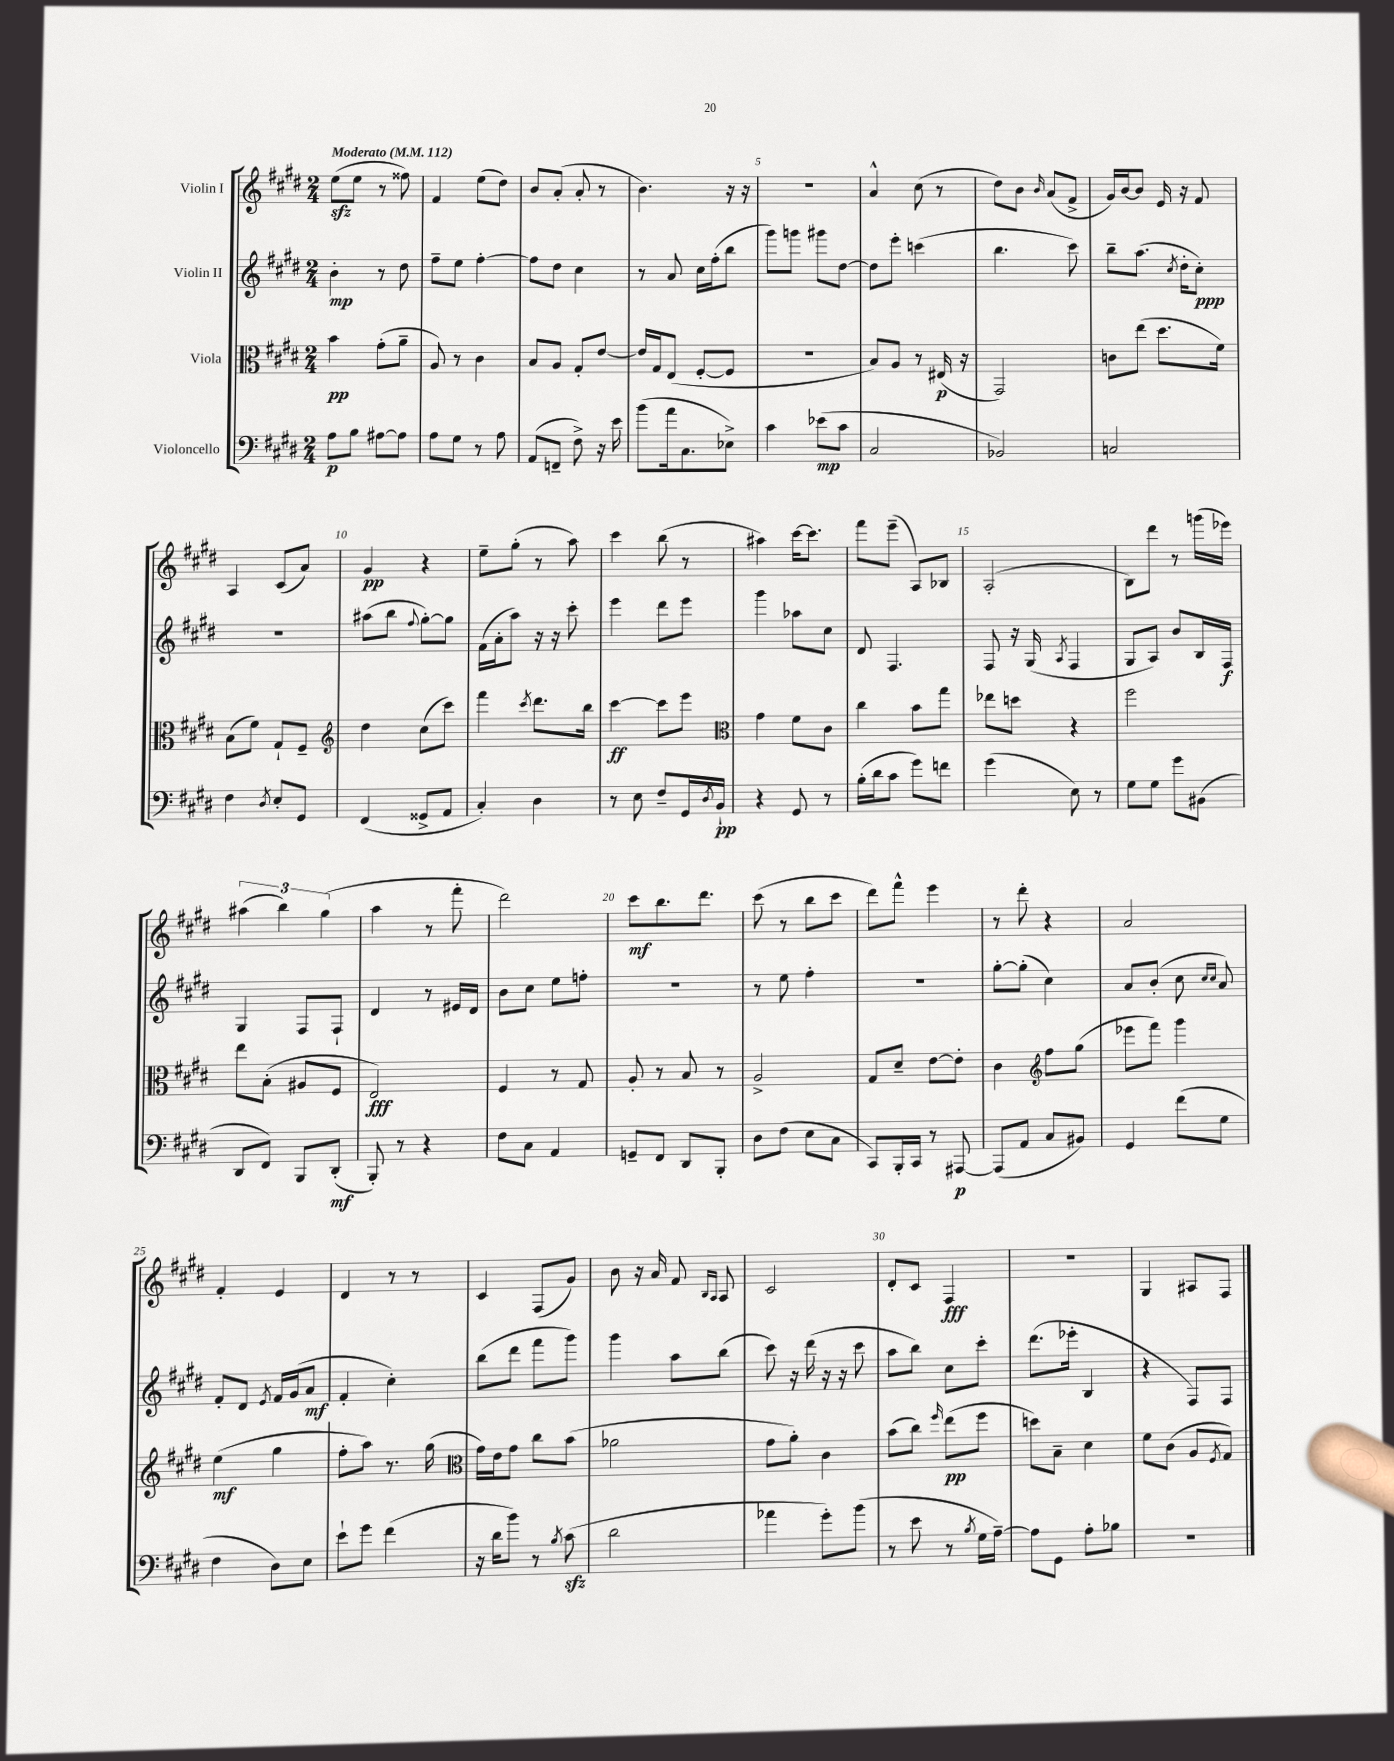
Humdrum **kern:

**kern	**dynam	**kern	**dynam	**kern	**dynam	**kern	**dynam
*part4	*part4	*part3	*part3	*part2	*part2	*part1	*part1
*staff4	*staff4	*staff3	*staff3	*staff2	*staff2	*staff1	*staff1
*I"Violoncello	*	*I"Viola	*	*I"Violin II	*	*I"Violin I	*
*clefF4	*	*clefC3	*	*clefG2	*	*clefG2	*
*k[f#c#g#d#]	*	*k[f#c#g#d#]	*	*k[f#c#g#d#]	*	*k[f#c#g#d#]	*
*M2/4	*	*M2/4	*	*M2/4	*	*M2/4	*
*MM112	*	*MM112	*	*MM112	*	*MM112	*
=1	=1	=1	=1	=1	=1	=1	=1
!	!	!	!	!	!	!LO:TX:a:B:t=Moderato	!
8A\L	p	4b\	pp	4b'\	mp	(8eezz\L	.
8B\J	.	.	.	.	.	8ee\J	.
[8A#X\L	.	(8g#'\L	.	8r	.	8r	.
8A#\J]	.	8a~\J	.	8dd#\	.	8ff##X\)	.
=2	=2	=2	=2	=2	=2	=2	=2
8A\L	.	8A/)	.	8ff#~\L	.	4f#/	.
8G#\J	.	8r	.	8ee\J	.	.	.
8r	.	4c#\	.	[4ff#'\	.	(8ee\L	.
8A\	.	.	.	.	.	8dd#\J)	.
=3	=3	=3	=3	=3	=3	=3	=3
(8AA/L	.	8B/L	.	8ff#\L]	.	8b/L	.
8FFn~/J	.	8A/J	.	8dd#\J	.	(8a'/J	.
8F#^\)	.	8G#'/L	.	4cc#\	.	8a'/	.
16r	.	[8e/J	.	.	.	8r	.
16e\	.	.	.	.	.	.	.
=4	=4	=4	=4	=4	=4	=4	=4
(8b\L	.	16e/LL]	.	8r	.	4.b\)	.
.	.	16G#/J	.	.	.	.	.
16a\k	.	(8E/J	.	8a/	.	.	.
8.C#\	.	.	.	.	.	.	.
.	.	[8F#'/L	.	16cc#\LL	.	.	.
.	.	.	.	(16ff#'\J	.	.	.
8E-X^\J)	.	8F#/J]	.	8bb\J	.	16r	.
.	.	.	.	.	.	16r	.
=5	=5	=5	=5	=5	=5	=5	=5
4c#\	.	2r	.	8ggg#\L)	.	2r	.
.	.	.	.	8gggn\J	.	.	.
(8e-X\L	mp	.	.	8ggg#X\L	.	.	.
8c#\J	.	.	.	[8dd#\J	.	.	.
=6	=6	=6	=6	=6	=6	=6	=6
2C#/	.	8B/L)	.	8dd#\L]	.	4a^^/	.
.	.	8A/J	.	8eee'\J	.	.	.
.	.	8r	.	(4cccn\	.	(8cc#\	.
.	.	(16E#X/	p	.	.	8r	.
.	.	16r	.	.	.	.	.
=7	=7	=7	=7	=7	=7	=7	=7
2BB-X/)	.	2GG#/)	.	4.bb\	.	8dd#\L)	.
.	.	.	.	.	.	8b\J	.
.	.	.	.	.	.	16qqb/	.
.	.	.	.	.	.	(8a/L	.
.	.	.	.	8ccc#\)	.	8f#^/J	.
=8	=8	=8	=8	=8	=8	=8	=8
2Cn/	.	8cn\L	.	8bb~\L	.	16g#/LL)	.
.	.	.	.	.	.	[16b/J	.
.	.	(8ee\J	.	(8.aa\J	.	8b/J]	.
.	.	8.dd#\L	.	.	.	16e/	.
.	.	.	.	8qcc#/	.	.	.
.	.	.	.	16dd#'\KL	.	16r	.
.	.	.	.	8cc#'\J)	ppp	8f#/	.
.	.	16f#\Jk)	.	.	.	.	.
!!LO:LB:g=z
=9	=9	=9	=9	=9	=9	=9	=9
4F#\	.	(8B\L	.	2r	.	4A/	.
.	.	8f#\J)	.	.	.	.	.
8qD#/	.	.	.	.	.	.	.
8E'/L	.	8G#`/L	.	.	.	(8c#/L	.
8GG#/J	.	8F#~/J	.	.	.	8a/J)	.
=10	=10	=10	=10	=10	=10	=10	=10
*	*	*clefG2	*	*	*	*	*
(4FF#/	.	4dd#\	.	(8aa#X\L	.	4g#/	pp
.	.	.	.	8bb\J	.	.	.
.	.	.	.	8qqff#/	.	.	.
8GG##X^/L	.	(8cc#\L	.	[8gg#'\L)	.	4r	.
8AA/J	.	8ccc#\J)	.	8gg#\J]	.	.	.
=11	=11	=11	=11	=11	=11	=11	=11
4C#'/)	.	4fff#\	.	(16f#\LL	.	8ee~\L	.
.	.	.	.	16a'\J	.	.	.
.	.	.	.	8aa\J)	.	(8gg#'\J	.
.	.	8qccc#/	.	.	.	.	.
4D#\	.	8.ddd#\L	.	16r	.	8r	.
.	.	.	.	16r	.	.	.
.	.	.	.	8ccc#'\	.	8aa\)	.
.	.	16bb\Jk	.	.	.	.	.
=12	=12	=12	=12	=12	=12	=12	=12
8r	.	[4ccc#\	ff	4eee\	.	4ccc#\	.
8E\	.	.	.	.	.	.	.
8F#~/L	.	8ccc#\L]	.	8ddd#\L	.	(8bb\	.
16GG#/L	.	8eee\J	.	8eee\J	.	8r	.
8qD#/	.	.	.	.	.	.	.
16BB`/JJ	pp	.	.	.	.	.	.
=13	=13	=13	=13	=13	=13	=13	=13
*	*	*clefC3	*	*	*	*	*
4r	.	4g#\	.	4ggg#\	.	4aa#X\)	.
8GG#/	.	8f#\L	.	8aa-X\L	.	[16ccc#\KL	.
.	.	.	.	.	.	8.ccc#\J]	.
8r	.	8c#\J	.	8cc#\J	.	.	.
=14	=14	=14	=14	=14	=14	=14	=14
(16B'\LL	.	4cc#\	.	8d#/	.	8fff#\L	.
16d#\J	.	.	.	.	.	.	.
8c#\J	.	.	.	4.F#/	.	(8eee~\J	.
8g#\L)	.	8b\L	.	.	.	8A/L)	.
8fn\J	.	8gg#\J	.	.	.	8B-X/J	.
=15	=15	=15	=15	=15	=15	=15	=15
(4g#\	.	8ee-X\L	.	8F#/	.	(2A'/	.
.	.	8ddn\J	.	16r	.	.	.
.	.	.	.	(16G#/	.	.	.
.	.	.	.	8qA/	.	.	.
8E\)	.	4r	.	4F#/	.	.	.
8r	.	.	.	.	.	.	.
=16	=16	=16	=16	=16	=16	=16	=16
8G#\L	.	2ff#\	.	8G#/L	.	8B\L)	.
8G#\J	.	.	.	8A/J)	.	8ddd#\J	.
8g#\L	.	.	.	8b/L	.	8r	.
(8BB#X\J	.	.	.	16B/L	.	(16gggn\LL	.
.	.	.	.	16F#/JJ	f	16eee-X\JJ)	.
!!LO:LB:g=z
=17	=17	=17	=17	=17	=17	=17	=17
8DD#/L	.	8ee\L	.	4G#/	.	(6aa#X\	.
8FF#/J)	.	(8B'\J	.	.	.	.	.
.	.	.	.	.	.	6bb\)	.
8BBB/L	.	8A#X/L	.	8F#/L	.	.	.
.	.	.	.	.	.	(6gg#\	.
(8DD#'/J	mf	8F#/J	.	8F#`/J	.	.	.
=18	=18	=18	=18	=18	=18	=18	=18
8BBB'/)	.	2E/)	fff	4d#/	.	4aa\	.
8r	.	.	.	.	.	.	.
4r	.	.	.	8r	.	8r	.
.	.	.	.	16e#X/LL	.	8fff#'\	.
.	.	.	.	16d#/JJ	.	.	.
=19	=19	=19	=19	=19	=19	=19	=19
8F#\L	.	4F#/	.	8b\L	.	2ddd#\)	.
8C#\J	.	.	.	8cc#\J	.	.	.
4AA/	.	8r	.	8ee\L	.	.	.
.	.	8G#/	.	8ffn'\J	.	.	.
=20	=20	=20	=20	=20	=20	=20	=20
8GGn~/L	.	8A'/	.	2r	.	8ccc#\L	mf
8FF#/J	.	8r	.	.	.	8.bb\	.
8DD#/L	.	8B/	.	.	.	.	.
.	.	.	.	.	.	8.ddd#\J	.
8BBB'/J	.	8r	.	.	.	.	.
=21	=21	=21	=21	=21	=21	=21	=21
8D#\L	.	2A^/	.	8r	.	(8ccc#\	.
(8F#\J	.	.	.	8ee\	.	8r	.
8E\L	.	.	.	4ff#'\	.	8bb\L	.
8C#\J	.	.	.	.	.	8ccc#\J	.
=22	=22	=22	=22	=22	=22	=22	=22
8CC#/L)	.	8G#/L	.	2r	.	8ddd#\L)	.
16BBB'/L	.	8d#~/J	.	.	.	8fff#^^\J	.
16CC#/JJ	.	.	.	.	.	.	.
8r	.	[8e\L	.	.	.	4eee\	.
[8AAA#X/	p	8e'\J]	.	.	.	.	.
=23	=23	=23	=23	=23	=23	=23	=23
(8AAA#/L]	.	4c#\	.	[8gg#'\L	.	8r	.
8AA/J	.	.	.	(8gg#'\J]	.	8ddd#'\	.
*	*	*clefG2	*	*	*	*	*
8C#/L	.	8ff#\L	.	4cc#\)	.	4r	.
8BB#X/J)	.	(8gg#\J	.	.	.	.	.
=24	=24	=24	=24	=24	=24	=24	=24
4GG#/	.	8eee-X\L	.	8a/L	.	2a/	.
.	.	8fff#\J)	.	(8b'/J	.	.	.
(8f#\L	.	4ggg#\	.	8cc#\	.	.	.
.	.	.	.	16qqcc#/LL	.	.	.
.	.	.	.	16qqcc#/JJ	.	.	.
8G#\J	.	.	.	8a/)	.	.	.
!!LO:LB:g=z
=25	=25	=25	=25	=25	=25	=25	=25
4F#\	.	(4ee\	mf	8f#'/L	.	4f#'/	.
.	.	.	.	8d#/J	.	.	.
.	.	.	.	8qe/	.	.	.
8D#\L)	.	4gg#\	.	16f#/LL	.	4e/	.
.	.	.	.	(16g#/J	.	.	.
8E\J	.	.	.	8a/J	mf	.	.
=26	=26	=26	=26	=26	=26	=26	=26
8e`\L	.	8ff#'\L	.	4f#'/	.	4d#/	.
8g#\J	.	8aa\J)	.	.	.	.	.
(4f#\	.	8.r	.	4cc#'\)	.	8r	.
.	.	.	.	.	.	8r	.
.	.	(16gg#\	.	.	.	.	.
=27	=27	=27	=27	=27	=27	=27	=27
*	*	*clefC3	*	*	*	*	*
16r	.	16g#\LL)	.	(8bb\L	.	4c#/	.
16d#\KL	.	16e\J	.	.	.	.	.
8b\J)	.	8g#\J	.	8ddd#\J	.	.	.
8r	.	8cc#\L	.	8fff#\L	.	(8F#/L	.
8qB/	.	.	.	.	.	.	.
(8c#zz\	.	(8b\J	.	8ggg#\J)	.	8g#/J)	.
=28	=28	=28	=28	=28	=28	=28	=28
2d#\	.	2a-X\	.	4ggg#\	.	8b\	.
.	.	.	.	.	.	16r	.
.	.	.	.	.	.	16a/	.
.	.	.	.	8aa\L	.	8f#/	.
.	.	.	.	.	.	16qqB/LL	.
.	.	.	.	.	.	16qqA/JJ	.
.	.	.	.	(8bb\J	.	8A/	.
=29	=29	=29	=29	=29	=29	=29	=29
4a-X\	.	8g#\L	.	8ccc#\)	.	2c#/	.
.	.	8a'\J)	.	16r	.	.	.
.	.	.	.	(16ddd#\	.	.	.
8g#'\L)	.	4c#\	.	16r	.	.	.
.	.	.	.	16r	.	.	.
(8b\J	.	.	.	8ccc#\	.	.	.
=30	=30	=30	=30	=30	=30	=30	=30
8r	.	(8b\L	.	8aa\L	.	8d#'/L	.
8e\	.	8cc#\J)	.	8bb\J)	.	8c#/J	.
.	.	16qqff#/	.	.	.	.	.
8r	.	(8ee\L	pp	8cc#\L	.	4F#/	fff
8qB/	.	.	.	.	.	.	.
16G#\LL	.	8ff#\J	.	8ccc#'\J	.	.	.
[16A~\JJ)	.	.	.	.	.	.	.
=31	=31	=31	=31	=31	=31	=31	=31
8A\L]	.	8ddn\L)	.	(8.ddd#\L	.	2r	.
8GG#\J	.	8B~\J	.	.	.	.	.
.	.	.	.	16eee-X'\Jk	.	.	.
8A'\L	.	4d#\	.	4B/	.	.	.
8B-X\J	.	.	.	.	.	.	.
=32	=32	=32	=32	=32	=32	=32	=32
2r	.	8f#\L	.	4r	.	4G#/	.
.	.	(8c#\J	.	.	.	.	.
.	.	8A/L	.	8F#/L)	.	8A#X/L	.
.	.	8qF#/	.	.	.	.	.
.	.	8G#/J)	.	8F#/J	.	8F#/J	.
==	==	==	==	==	==	==	==
*-	*-	*-	*-	*-	*-	*-	*-
